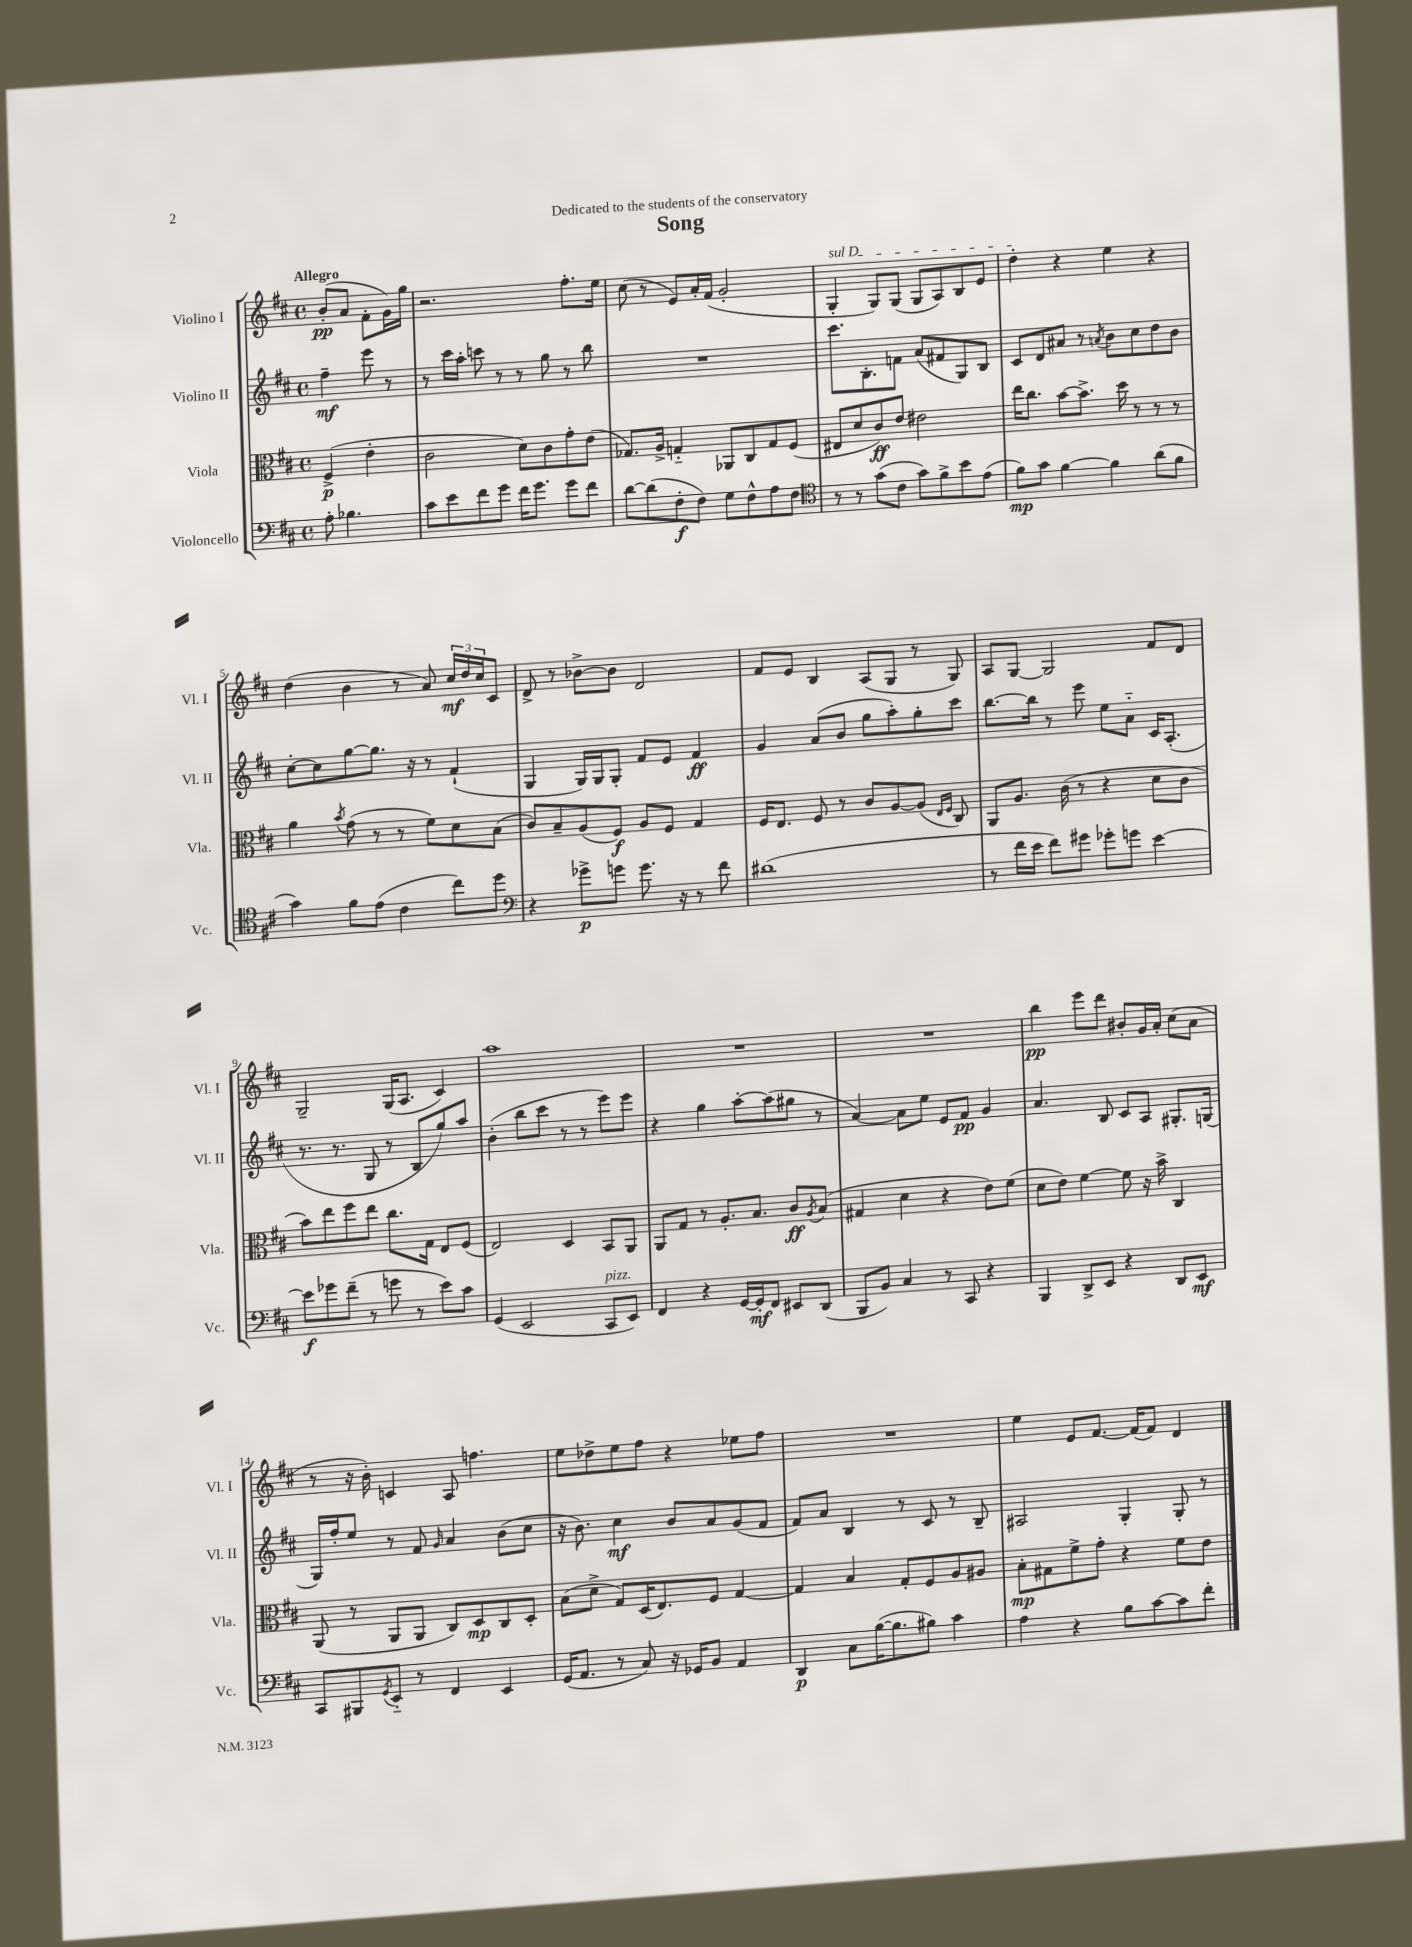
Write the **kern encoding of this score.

**kern	**kern	**kern	**kern
*staff4	*staff3	*staff2	*staff1
*clefF4	*clefC3	*clefG2	*clefG2
*k[f#c#]	*k[f#c#]	*k[f#c#]	*k[f#c#]
*M4/4	*M4/4	*M4/4	*M4/4
*met(c)	*met(c)	*met(c)	*met(c)
8A'\	(4F#^/	4ff#~\	(8b'/L
4.B-\	.	.	8a/J
.	4e'\	8eee\	8f#'\L
.	.	8r	16g\L)
.	.	.	16gg\JJ
=	=	=	=
8c#\L	2c#\	8r	2.r
8e\	.	16ccc#\LL	.
.	.	16aa'\JJ	.
8f#\	.	8ccc\	.
8g\J	.	8r	.
16f#\LK	8d\L)	8r	.
8.g\J	.	.	.
.	8c#\	8gg\	.
8g\L	8g'\	8r	8.ff#'\L
8f#\J	(8e\J	8bb\	.
.	.	.	16ee\Jk
=	=	=	=
[8d\L	8.G-/L)	1r	(8cc#\
(8d\]	.	.	8r
.	16A^/Jk	.	.
8F#'\	4G'~/	.	8e/L)
8F#\J)	.	.	16a'/L
.	.	.	(16f#/JJ
8G\L	8AA-/L	.	2g'/
8F#^^\	8C#/	.	.
8A\	8G/	.	.
8F#\J	(8F#/J	.	.
=	=	=	=
*clefC4	*	*	*
8r	8E#/L	8.ccc#\L	4G'/
8r	8d/	.	.
.	.	8.B'\	.
(8g\L	8c#/)	.	8G/L)
8c#\J	8e/J	8f\J	(8G/J
8g\L)	2e#\	(8a/L	8G/L
8f#^\	.	8f#/	8A/)
8b\	.	8G/)	8B/
(8e\J	.	8B/J	8e/J
=	=	=	=
8f#\L)	16ee\LK	8c#/L	4dd'\
.	8.cc#\J	.	.
8g\J	.	8d/	.
[4f#\	[8b\L	8a#/J	4r
.	8.b^\]J	8r	.
.	.	8qa/	.
4f#\]	.	8b\L	4ee\
.	16dd\	.	.
.	8r	8cc#\	.
(8a\L	8r	8dd\	4r
8f#\J	8r	8b\J	.
=	=	=	=
4g\)	4a\	[8cc#'\L	(4dd\
.	.	8cc#\]	.
.	8qb/	.	.
8f#\L	(8g\	[8gg\	4b\
(8e\J	8r	8.gg\]J	.
4c#\	8r	.	8r
.	.	16r	.
.	8f#\L)	8r	8a/)
8cc#\L)	8d\	(4f#`/	24cc#/LL
.	.	.	24dd/
.	.	.	24cc#/J
8dd\J	(8B\J	.	8c#/J
=	=	=	=
*clefF4	*	*	*
4r	8c#/L)	4G/	8d^/
.	8B~/	.	8r
8g-^\L	(8A/	16G/LL)	[8b-^\L
.	.	16G/J	.
8g\J	8F#/J)	8G'/J	8b-\]J
8.g\	8A/L	8f#/L	2d/
.	8F#/J	8e/J	.
16r	.	.	.
8r	4G/	4f#/	.
8f#\	.	.	.
=	=	=	=
(1d#	16F#/LK	4g/	8f#/L
.	8.E/J	.	.
.	.	.	8e/J
.	8F#/	(8a/L	4B/
.	8r	8b/J	.
.	8c#/L	8gg\L	(8A/L
.	[8A/	8aa'\)	8G/J
.	(8A/]J	8gg'\	8r
.	16qqE/LL	.	.
.	16qqF#/JJ	.	.
.	8C#/)	8ccc#\J	8G/)
=	=	=	=
8r	8AA/L	[8.bb\L	8A/L
16f#\LL	8.A/J	.	[8G/J
16e\JJ	.	16bb\]Jk	.
8f#\L)	.	8r	2G/]
.	(16c#\	.	.
8g#\J	8r	8eee\	.
8g-'\L	4r	8ee\L	.
8g\J	.	8a'~\J	.
[4e\	8d\L	16c#/LK	8f#/L
.	.	(8.A'/J	.
.	8c#\J	.	8d/J
=	=	=	=
8e\]L	8b\L)	8.r	2G~/
8g-\	8ee\	.	.
.	.	8.r	.
(8f#~\J	8ff#\	.	.
8r	8ee\J	8G/	.
8g\	8.cc#\L	8r	(16G/LK
.	.	.	8.A/J
8r	.	8B/L	.
.	16G\Jk	.	.
8e\L)	8E/L	8gg/)	4c#/)
8c#\J	(8F#/J	8aa/J	.
=	=	=	=
(4GG/	2E/)	(4b'\	1aa
2EE/	.	8bb\L	.
.	.	8ccc#\J	.
.	4D/	8r	.
.	.	8r	.
8CC#/L	8BB/L	8eee\L)	.
8EE/J)	8AA/J	8eee\J	.
=	=	=	=
4FF#/	8AA/L	4r	1r
.	8G/J	.	.
4r	8r	4gg\	.
.	8.A'/L	.	.
[16GG/LL	.	[8aa'\L	.
16GG'/]J	8.B/J	.	.
8FF#/J	.	(8aa\]	.
8EE#/L	8c#/L	8gg#\J	.
.	8qA/	.	.
(8DD/J	(8B/J	8r	.
=	=	=	=
8BBB/L	4G#/	[4a/)	1r
8BB/J)	.	.	.
4C#/	4d\	8a\]L	.
.	.	8ee\J	.
8r	4r	8e/L	.
8CC#/	.	8f#/J	.
4r	8e\L)	4g/	.
.	(8f#\J	.	.
=	=	=	=
4BBB/	8d\L	4.a/	4bb\
.	8e\J)	.	.
8DD^/L	[4f#\	.	8eee\L
8EE/J	.	8B/	8ddd\J
4r	8f#\]	8c#/L	8b#'/L
.	16r	8A/J	16g/L
.	16b^\	.	16a'/JJ
8DD/L	4C#/	8.G#'/L	(8cc#\L
8EE/J	.	.	8a\J
.	.	(16G/Jk	.
=	=	=	=
8CC#/L	(8AA/	16G/LL)	8r
.	.	16ff#'/J	.
8BBB#/	8r	8ee/J	16r
.	.	.	16b'\)
8qGG/	.	.	.
8EE'~/J	8AA/L	8r	4c/
8r	8AA/J	8f#/	.
.	.	16qqg/	.
4FF#/	8C#/L)	4a/	8A/
.	8D/	.	4.ff\
4EE/	8C#/	(8b\L	.
.	8D'/J	8cc#\J	.
=	=	=	=
(16GG/LK	(8B\L	16r	8ee\L
8.AA/J	.	8.b\)	.
.	8d^\J	.	8dd-^\
8r	8G/L)	4cc#\	8ee\
8C#/)	(16D/K	.	8ff#\J
.	8.E/)	.	.
16r	.	8b/L	4r
16GG-/LK	.	.	.
8BB/J	8F#/J	8a/	.
4AA/	[4G/	(8g/	8ee-\L
.	.	8f#/J	8ff#\J
=	=	=	=
4DD/	4G/]	8f#/L)	1r
.	.	8a/J	.
8C#\L	4B/	4B/	.
([16B\K	.	.	.
8.B\]	.	.	.
.	8G'/L	8r	.
8B#\J)	8F#/	8c#/	.
4c#\	8A/	8r	.
.	8A#/J	8B~/	.
=	=	=	=
4A\	8B'\L	2A#/	4ee\
.	8G#\	.	.
4r	8f#^\	.	8e/L
.	8g'\J	.	[8.f#/J
8B\L	4r	4G'/	.
.	.	.	(16f#/]LK
[8c#\	.	.	8f#/J)
8c#\]	8f#\L	8G'/	4d/
8f#'\J	8e\J	8r	.
==	==	==	==
*-	*-	*-	*-
